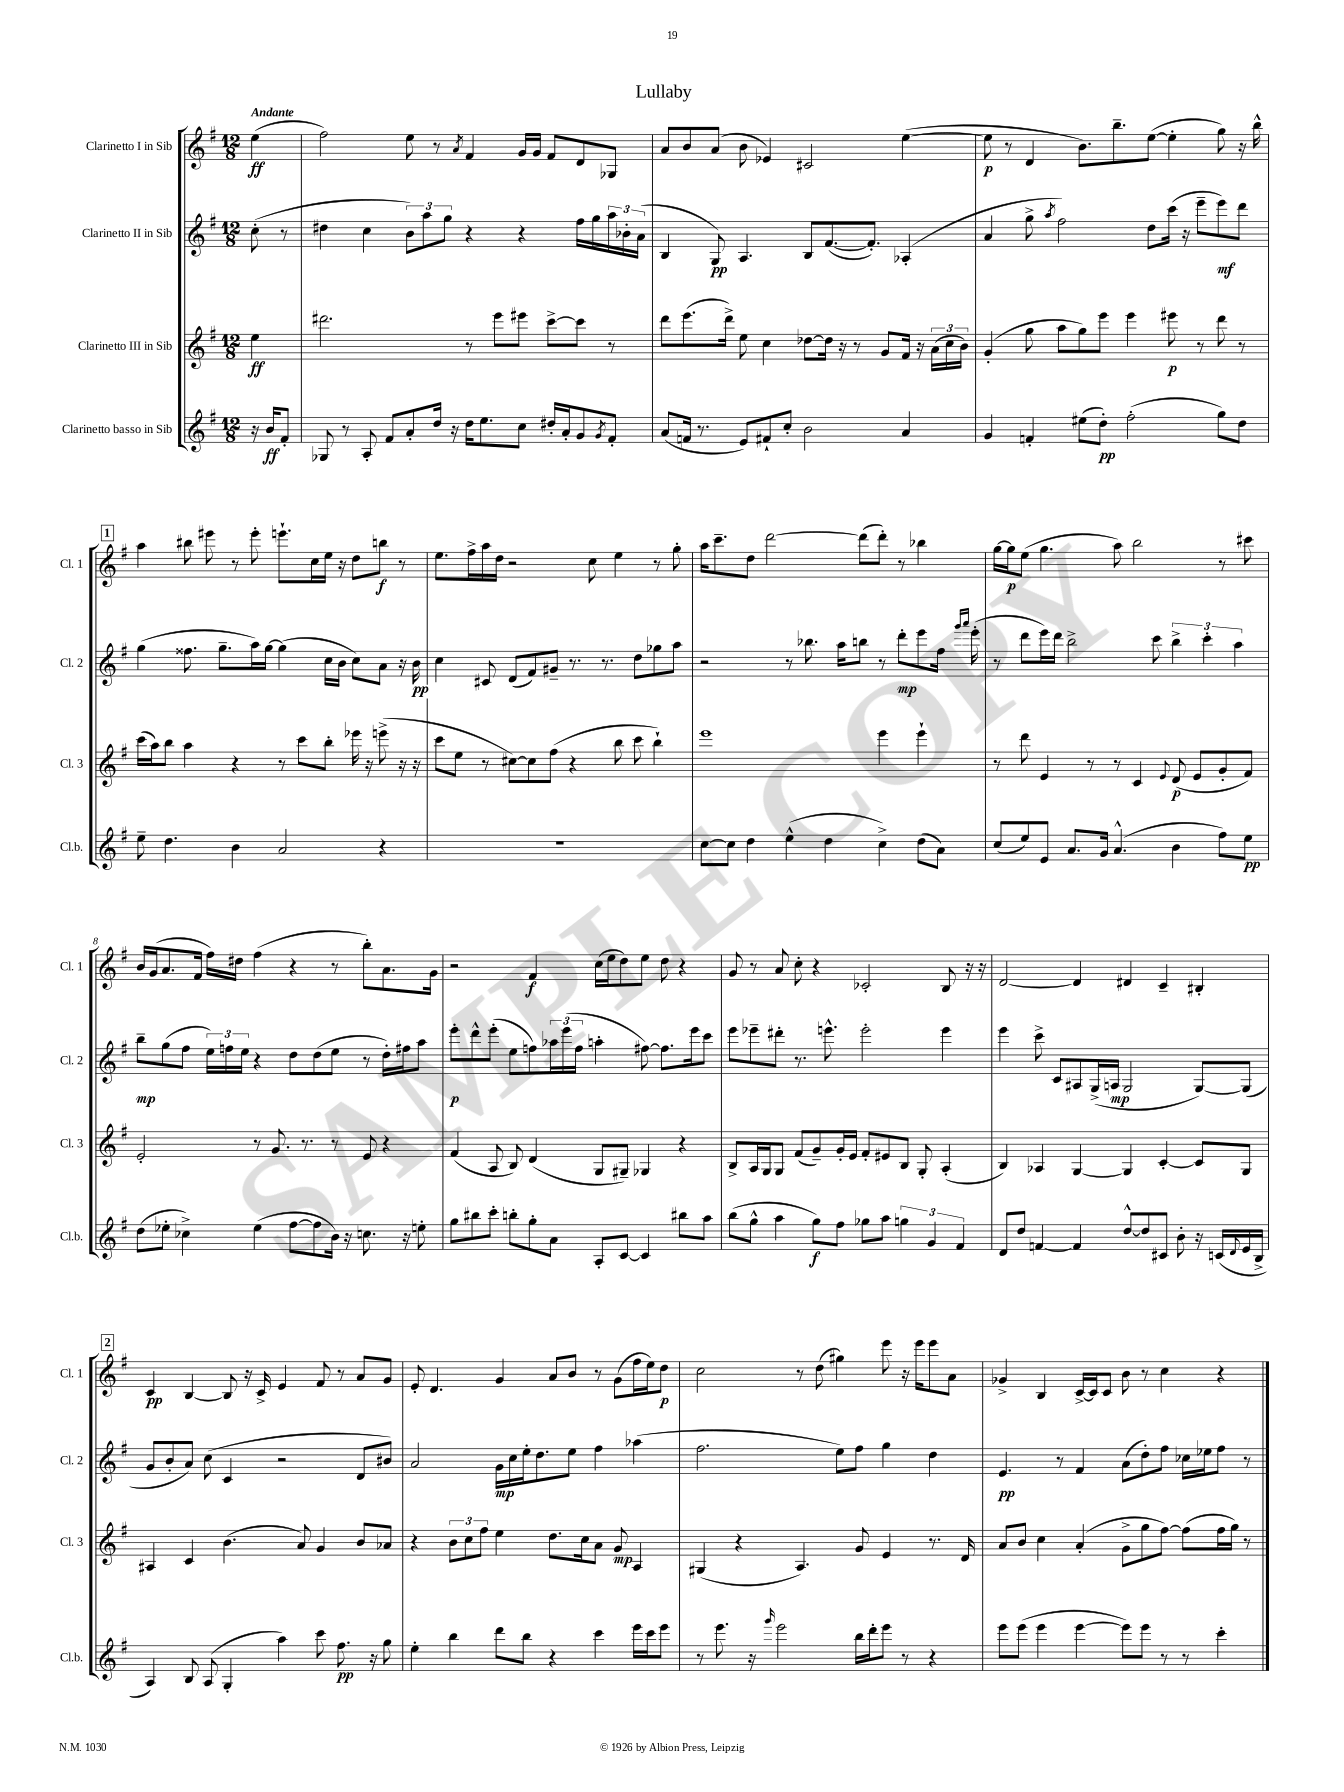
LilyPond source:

\header { title = "Lullaby" }
<<
\new StaffGroup <<
\new Staff = "s0" \with { instrumentName = "Clarinetto I in Sib" shortInstrumentName = "Cl. 1" } {
    \clef treble \key g \major \numericTimeSignature \time 12/8 \partial 4 \tempo "Andante"
    e''4\ff( |
    fis''2) e''8 r8 \acciaccatura { a'8 } fis'4 g'16 g'16 fis'8 d'8 ges8 |
    a'8 b'8 a'8( b'8 ees'4) cis'2 e''4~( |
    e''8\p r8 d'4 b'8.) b''8.-- e''8~( e''4-. g''8) r16 b''16-^ |
    \mark \markup { \box "1" } a''4 bis''8 eis'''8 r8 eis'''8-. e'''8.-! c''16 e''16 r16 d''8 b''8\f r8 |
    e''8. fis''16-> a''16 d''16 r2 c''8 e''4 r8 g''8-. |
    a''16 c'''8.-- d''8 d'''2~ d'''8( d'''8-.) r8 bes''4 |
    g''16~ g''16\p e''8( g''4. a''8) b''2 r8 cis'''8 |
    b'16 g'16( a'8. fis'16 fis''16) dis''16 fis''4( r4 r8 b''8-.) a'8. g'16 |
    r2 fis'4\f c''16( e''16 d''8) e''8 d''8 r4 |
    g'8 r8 a'8 c''8-. r4 ces'2-. b8 r16 r16 |
    d'2~ d'4 dis'4 c'4-- bis4-. |
    \mark \markup { \box "2" } c'4\pp b4~ b8 r16 c'16-> e'4 fis'8 r8 a'8 g'8 |
    e'8-. d'4. g'4 a'8 b'8 r8 g'8( fis''16 e''16) d''8\p |
    c''2 r8 d''8( gis''4) e'''8 r16 e'''16 e'''8 a'8 |
    ges'4-> b4 c'16~-> c'16 c'8 b'8 r8 c''4 r4 \bar "|." |
}
\new Staff = "s1" \with { instrumentName = "Clarinetto II in Sib" shortInstrumentName = "Cl. 2" } {
    \clef treble \key g \major \numericTimeSignature \time 12/8 \partial 4
    c''8-.( r8 |
    dis''4 c''4 \tuplet 3/2 { b'8) a''8 g''8 } r4 r4 fis''16 g''16 \tuplet 3/2 { a''16 bes'16-. a'16( } |
    b4 g8\pp) a4. b8 fis'8.~( fis'8.-.) aes4-.( |
    a'4 g''8-> \acciaccatura { a''8 } fis''2) d''8 c'''16( r16 e'''8-- e'''8\mf) d'''8 |
    \mark \markup { \box "1" } g''4( fisis''8. g''8.-- a''16) g''16~ g''4( c''16 b'16 c''8) a'8 r16 b'16\pp |
    c''4 cis'8 d'8( fis'8) gis'8-- r8. r8. d''8 ges''8 a''8 |
    r2 r8 bes''8. a''16 b''8 r8 d'''8-.\mp e'''8 fis''16 \grace { g'''16 a'''16 } e'''16-.( |
    r8 d'''8 e'''16) d'''16 b''2-> c'''8 \tuplet 3/2 { b''4-> c'''4-. a''4 } |
    b''8--\mp g''8( fis''8 \tuplet 3/2 { e''16) f''16 e''16 } r4 d''8 d''8( e''8 r8 d''16-.) fis''16 a''8 |
    e'''8-.\p d'''8-^ e'''8-.( e''8 f''8) \tuplet 3/2 { aes''16 e'''16( f''16 } a''4-. fis''8~) fis''8. e'''16 c'''8 |
    e'''8 ees'''8-- dis'''8-. r8. e'''8.-^ e'''2-. e'''4 |
    e'''4 c'''8-> c'8 ais8 g16->( a16\mp g2 g8~) g8( |
    \mark \markup { \box "2" } g'8 b'8-. a'8) c''8( c'4 r2 d'8 bis'8) |
    a'2 g'16\mp c''16 e''16-. d''8. e''8 fis''4 aes''4( |
    fis''2. e''8) fis''8 g''4 d''4 |
    e'4.\pp r8 fis'4 a'8( d''8-.) fis''8 ces''16 ees''16 fis''8 r8 \bar "|." |
}
\new Staff = "s2" \with { instrumentName = "Clarinetto III in Sib" shortInstrumentName = "Cl. 3" } {
    \clef treble \key g \major \numericTimeSignature \time 12/8 \partial 4
    e''4\ff |
    dis'''2. r8 e'''8 eis'''8 c'''8~-> c'''8 r8 |
    d'''8 e'''8.( d'''16->) e''8 c''4 des''8~ des''16 r16 r8 g'8 fis'16 r16 \tuplet 3/2 { a'16( c''16 b'16) } |
    g'4-.( g''8 a''8 g''8) e'''8 e'''4 eis'''8\p r8 d'''8 r8 |
    \mark \markup { \box "1" } c'''16( a''16) b''8 a''4 r4 r8 c'''8 b''8-. ees'''16 r16 e'''8->( r16 r16 |
    c'''8 e''8 r8 cis''8~) cis''8 fis''8( r4 b''8 c'''8 b''4-!) |
    e'''1 e'''4 e'''4-! |
    r8 d'''8 e'4 r8 r8 c'4 \appoggiatura { e'8 } d'8\p( e'8 g'8-. fis'8) |
    e'2-. r8 g'8. r8. r8 e'8 r4 |
    fis'4( a8 b8) d'4( g8 gis8--) ges4 r4 |
    b8-> a16 g16 g8 fis'8( g'8--) g'16-. e'16 fis'8-. eis'8 b8 g8-. a4-.( |
    b4) aes4 g4~ g4 c'4~-. c'8 g8 |
    \mark \markup { \box "2" } ais4 c'4 b'4.( a'8) g'4 b'8 aes'8 |
    r4 \tuplet 3/2 { b'8 c''8 fis''8 } e''4 d''8. c''16 a'8 g'8\mp a4 |
    gis4( r4 a4.) g'8 e'4 r8. d'16 |
    a'8 b'8 c''4 a'4-.( g'8-> g''8 fis''8~) fis''8( fis''16 g''16) r8 \bar "|." |
}
\new Staff = "s3" \with { instrumentName = "Clarinetto basso in Sib" shortInstrumentName = "Cl.b." } {
    \clef treble \key g \major \numericTimeSignature \time 12/8 \partial 4
    r16 b'16\ff fis'8-. |
    ges8 r8 a8-. fis'8 a'8-. d''16 r16 d''16 e''8. c''8 dis''16-. a'16-. g'8 \acciaccatura { g'8 } fis'8-. |
    a'8( f'16 r8. e'8) fis'8-! c''8-. b'2 a'4 |
    g'4 f'4-. eis''8( d''8-.\pp) fis''2-.( g''8) d''8 |
    \mark \markup { \box "1" } e''8-- d''4. b'4 a'2 r4 |
    R1. |
    c''8~ c''8 d''4 e''4-^( d''4 c''4->) d''8( a'8) |
    c''8( e''8) e'8 a'8. g'16 a'4.-^( b'4 fis''8) e''8\pp |
    d''8( ees''8-. ces''4->) ees''4( fis''8~ fis''8 b'16) r16 c''8. r16 e''8-. |
    g''8 bis''8 c'''8-. b''8-. g''8-. a'8 a8-. c'8~ c'4 bis''8 a''8 |
    b''8( g''8-^ a''4 g''8\f) fis''8 ges''8 a''8 \tuplet 3/2 { g''4 g'4 fis'4 } |
    d'8 d''8 f'4~ f'4 d''8~-^ d''8 cis'8 b'8-. r16 c'16( \appoggiatura { d'8 } e'16 b16-> |
    \mark \markup { \box "2" } a4) b8 a8( g4-. a''4) c'''8 fis''8.\pp r16 g''8 |
    e''4-. b''4 d'''8 b''8 r4 c'''4 e'''16 c'''16 e'''8 |
    r8 e'''8. r16 \grace { g'''16 } e'''2 b''16 d'''16-. e'''8 r8 r4 |
    e'''8 e'''8( e'''4 e'''4~ e'''8) e'''8 r8 r8 c'''4-. \bar "|." |
}
>>
>>
